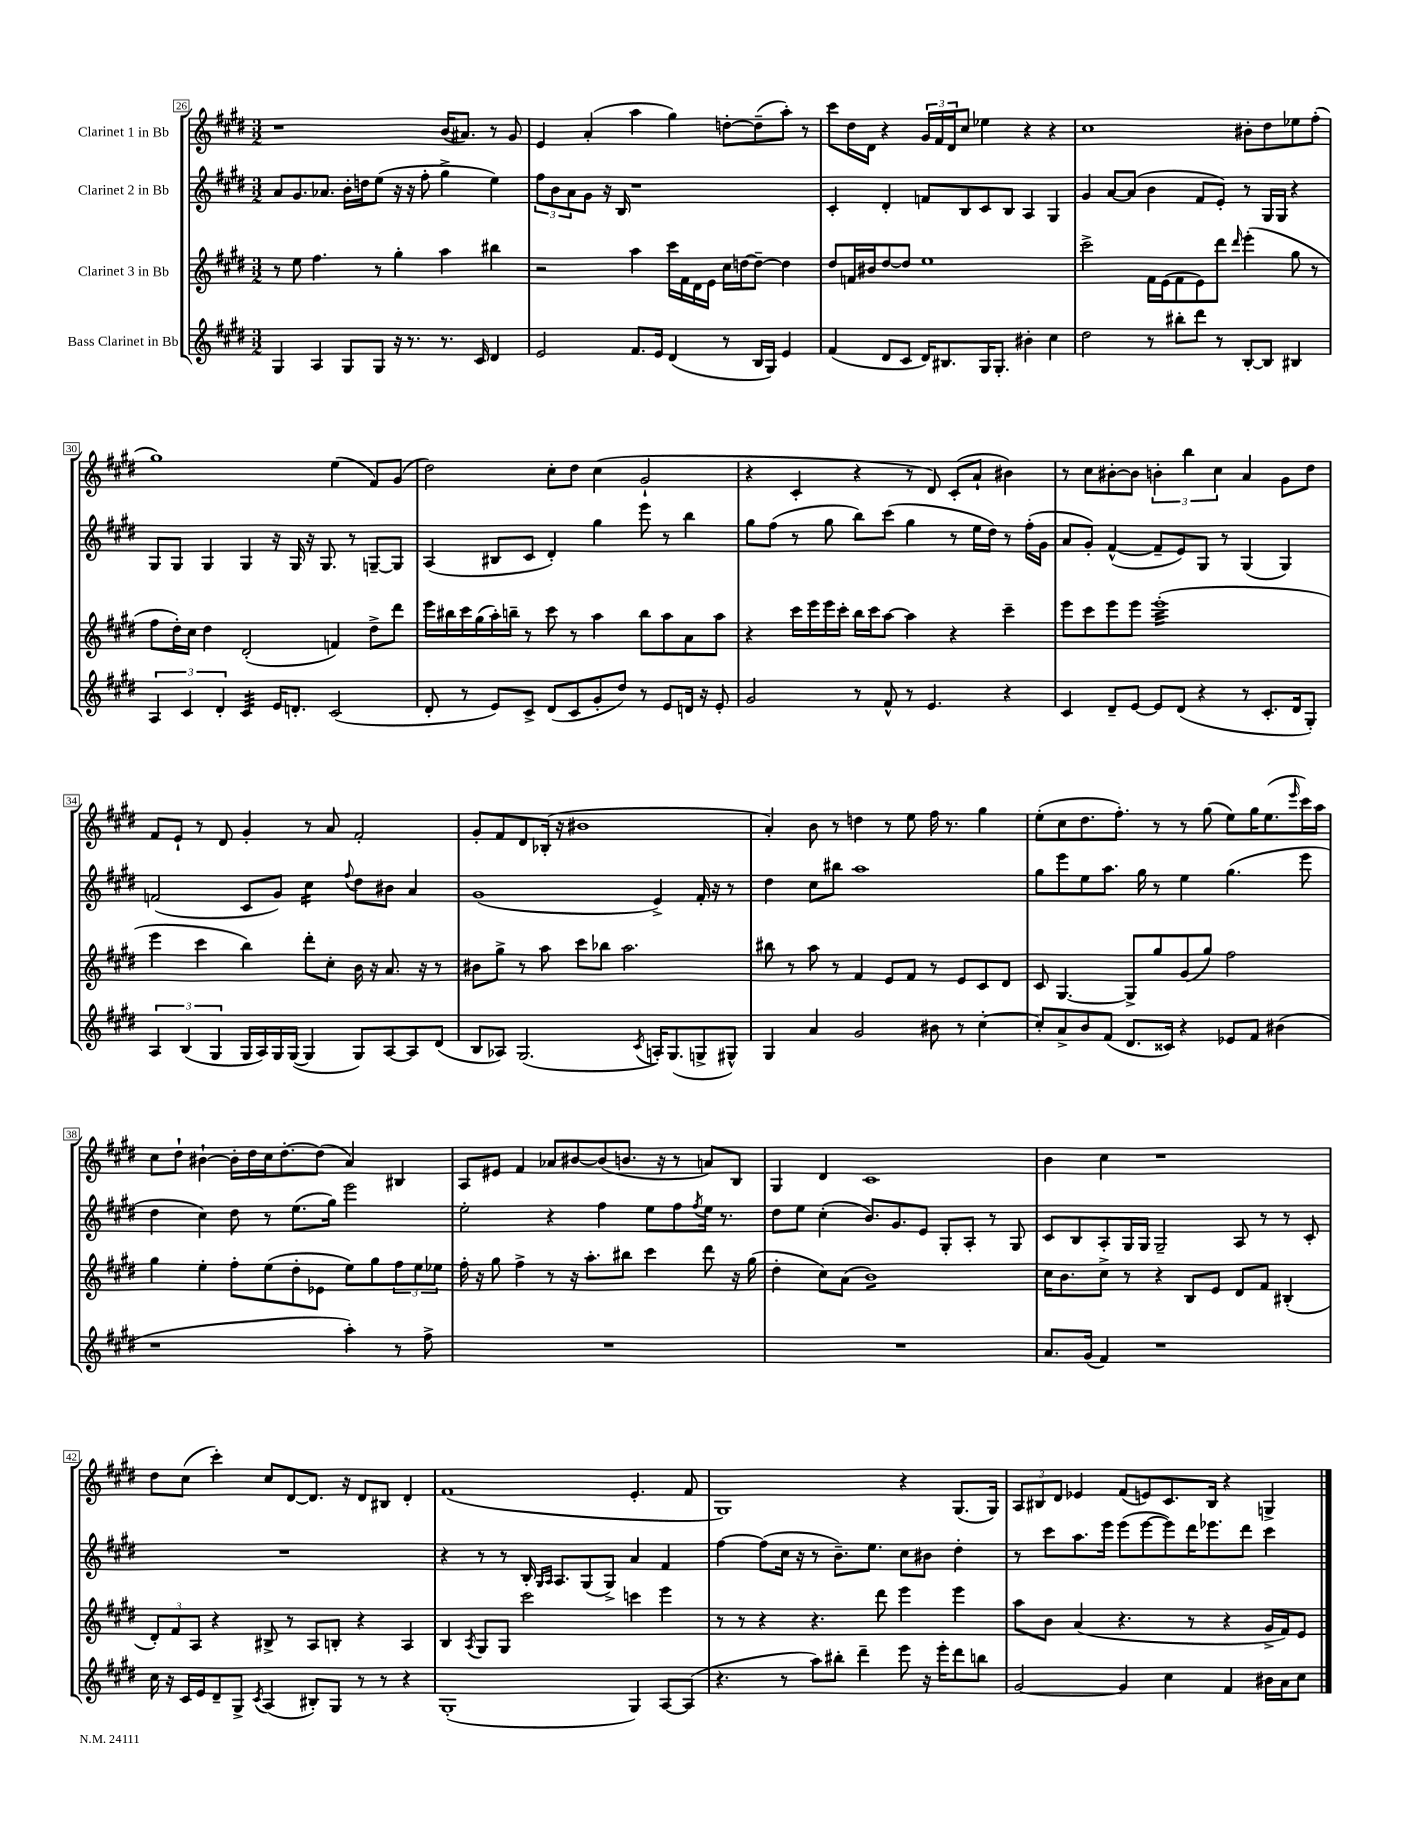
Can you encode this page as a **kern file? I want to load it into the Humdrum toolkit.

**kern	**kern	**kern	**kern
*staff4	*staff3	*staff2	*staff1
*clefG2	*clefG2	*clefG2	*clefG2
*k[f#c#g#d#]	*k[f#c#g#d#]	*k[f#c#g#d#]	*k[f#c#g#d#]
*M3/2	*M3/2	*M3/2	*M3/2
4G#	8r	8a	1r
.	8ee	8.g#	.
4A	4.ff#	.	.
.	.	8.a-	.
8G#	.	16b'	.
.	.	16dd	.
8G#	8r	(8ee	.
16r	4gg#'	16r	.
8.r	.	16r	.
.	.	8ff#'	.
8.r	4aa	4gg#^	(16b
.	.	.	8.a#)
16c#	.	.	.
4d#	4bb#	4ee)	8r
.	.	.	8g#
=	=	=	=
2e	2r	12ff#	4e
.	.	12b	.
.	.	12a	.
.	.	8g#	(4a'
.	.	16r	.
.	.	16B	.
8.f#	4aa	1r	4aa
16e	.	.	.
(4d#	16ccc#	.	4gg#)
.	16f#	.	.
.	16d#	.	.
.	16e	.	.
8r	16cc#	.	[8dd'
.	[16dd	.	.
16B	8dd~_	.	(8dd~]
16G#)	.	.	.
4e	4dd]	.	8aa')
.	.	.	8r
=	=	=	=
(4f#	8dd#	4c#'	8ccc#
.	16f	.	16dd#
.	16b#	.	16d#
8d#	[8dd#	4d#'	4r
8c#	8dd#]	.	.
16d#)	1ee	8f	24g#
.	.	.	24f#
8.B#	.	.	.
.	.	.	24d#
.	.	8B	8cc#
16G#	.	8c#	4ee-
8.G#'	.	.	.
.	.	8B	.
4b#'	.	4A	4r
4cc#	.	4G#	4r
=	=	=	=
2dd#	2ccc#^	4g#	1cc#
.	.	[8a	.
.	.	(8a]	.
8r	16f#	4b	.
.	(16e	.	.
8bb#'	8f#	.	.
8ddd#	8e)	8f#	.
8r	8ddd#	8e')	.
.	16qqddd#	.	.
[8B'	(4eee'	8r	8b#'
8B]	.	16G#	8dd#
.	.	16G#	.
4B#	8gg#	4r	8ee-
.	8r	.	(8ff#'
=	=	=	=
6A	8ff#	8G#	1gg#)
.	16dd#')	8G#	.
6c#	.	.	.
.	16cc#	.	.
.	4dd#	4G#	.
6d#'	.	.	.
4c#	(2d#'	4G#	.
16e	.	16r	.
8.d'	.	16G#	.
.	.	16r	.
.	.	8.G#	.
(2c#	4f)	.	(4ee
.	.	8r	.
.	8dd#^	[8G~	8f#)
.	8ddd#	8G]	(8g#
=	=	=	=
8d#'	16eee	(4A	2dd#)
.	16bb#	.	.
8r	16ccc#	.	.
.	(16gg#	.	.
8e)	16aa')	8B#	.
.	16bb~	.	.
8c#^	8r	8c#	.
(8d#	8ccc#	4d#')	8cc#'
8c#	8r	.	8dd#
8g#'	4aa	4gg#	(4cc#
8dd#)	.	.	.
8r	8bb	8eee	2g#`
8e	8aa	8r	.
16d	8a	4bb	.
16r	.	.	.
8e'	8aa	.	.
=	=	=	=
2g#	4r	8gg#	4r
.	.	(8ff#	.
.	16ccc#	8r	4c#'
.	16eee	.	.
.	16eee	8gg#	.
.	16ccc#'	.	.
8r	16bb	8bb)	4r
.	16ccc#	.	.
8f#^^	[8aa	(8ccc#	.
8r	4aa]	4gg#	8r
4.e	.	.	8d#)
.	4r	8r	(8c#'
.	.	16ee	8a`
.	.	16dd#)	.
4r	4ccc#~	8r	4b#)
.	.	(16ff#'	.
.	.	16g#	.
=	=	=	=
4c#	8eee	8a	8r
.	8ccc#	8g#')	8cc#
8d#~	8eee	([4f#^^	[8b#'
[8e	8eee	.	8b#]
8e]	(1eee'	8f#~]	6b'
(8d#	.	8e)	.
.	.	.	6bb
4r	.	8G#	.
.	.	.	6cc#
.	.	8r	.
8r	.	(4G#	4a
8.c#'	.	.	.
.	.	4G#)	8g#
16d#	.	.	.
8G#')	.	.	8dd#
=	=	=	=
6A	4eee	(2f	8f#
.	.	.	8e`
(6B	.	.	.
.	4ccc#	.	8r
6G#	.	.	.
.	.	.	8d#
16G#	4bb)	8c#	4g#'
16A)	.	.	.
16G#	.	8g#)	.
([16G#	.	.	.
4G#]	8ddd#'	4cc#	8r
.	8cc#'	.	8a
.	.	8qqff#	.
8G#)	16b	8dd#	2f#'
.	16r	.	.
[8A	8.a	8b#	.
8A]	.	4a	.
.	16r	.	.
(8d#	8r	.	.
=	=	=	=
8B	8b#	(1g#	8g#'
8A-)	8gg#^	.	8f#
(2.G#	8r	.	8d#
.	8aa	.	(16B-'
.	.	.	16r
.	8ccc#	.	1b#
.	8bb-	.	.
.	2.aa	.	.
8qc#	.	.	.
16A')	.	4e^)	.
(8.G#	.	.	.
8G^	.	16f#'	.
.	.	16r	.
8G#^^)	.	8r	.
=	=	=	=
4G#	8bb#	4dd#	4a')
.	8r	.	.
4a	8aa	8cc#	8b
.	8r	8bb#	8r
2g#	4f#	1aa	4dd
.	8e	.	8r
.	8f#	.	8ee
8b#	8r	.	16ff#
.	.	.	8.r
8r	8e	.	.
[4cc#'	8c#	.	4gg#
.	8d#	.	.
=	=	=	=
8cc#']	8c#	8gg#	(8ee'
8a^	[4.G#	8eee	8cc#
8b	.	8ee	8.dd#
(8f#	.	8.aa	.
.	.	.	8.ff#')
8.d#	8G#^]	.	.
.	.	16gg#	.
.	8gg#	8r	8r
16c##)	.	.	.
4r	(8g#	4ee	8r
.	8gg#)	.	(8gg#
8e-	2ff#	(4.gg#	8ee)
8f#	.	.	16gg#
.	.	.	(8.ee
(4b#	.	.	.
.	.	.	16qqeee
.	.	8eee	16ccc#)
.	.	.	16aa
=	=	=	=
1r	4gg#	4dd#	8cc#
.	.	.	8dd#`
.	4ee'	4cc#)	[4b#`
.	8ff#'	8dd#	16b#']
.	.	.	16dd#
.	(8ee	8r	16cc#
.	.	.	[8.dd#'
.	8dd#'	(8.ee	.
.	8e-	.	(8dd#]
.	.	16gg#)	.
4aa')	8ee)	2eee	4a)
.	8gg#	.	.
8r	12ff#	.	4B#
.	12ee	.	.
8ff#^	.	.	.
.	12ee-	.	.
=	=	=	=
1.r	16ff#'	2ee'	8A
.	16r	.	.
.	8gg#	.	8e#
.	4ff#^	.	4f#
.	8r	4r	8a-
.	16r	.	[8b#
.	8.aa'	.	.
.	.	4ff#	(8b#]
.	8bb#	.	8.b
.	4ccc#	8ee	.
.	.	.	16r
.	.	8ff#	8r
.	.	8qff#	.
.	8ddd#	16ee	8a)
.	.	8.r	.
.	16r	.	8B
.	(16gg#	.	.
=	=	=	=
1.r	4dd#'	8dd#	4G#
.	.	8ee	.
.	8cc#)	(4cc#'	4d#
.	(8a	.	.
.	1b)	8.b)	1c#
.	.	8.g#	.
.	.	8e	.
.	.	8G#'	.
.	.	8A'	.
.	.	8r	.
.	.	8G#	.
=	=	=	=
8.a	16cc#	8c#	4b
.	8.b	.	.
.	.	8B	.
(16g#	.	.	.
4f#)	8cc#^	8A'	4cc#
.	8r	16G#	.
.	.	16G#	.
1r	4r	2G#~	1r
.	8B	.	.
.	8e	.	.
.	8d#	8A	.
.	8f#	8r	.
.	(4B#'	8r	.
.	.	8c#'	.
=	=	=	=
16cc#	12d#')	1.r	8dd#
16r	.	.	.
.	12f#	.	.
16c#	.	.	(8cc#
.	12A	.	.
16e	.	.	.
8d#~	4r	.	4ccc#')
8G#^	.	.	.
8qc#	.	.	.
(4A	8B#^	.	8cc#
.	8r	.	[8d#
8B#')	8A	.	8.d#]
8G#	8B'	.	.
.	.	.	16r
8r	4r	.	8d#
8r	.	.	8B#
4r	4A	.	4d#'
=	=	=	=
(1G#'	4B	4r	(1f#
.	8qA	.	.
.	8G#	8r	.
.	8G#	8r	.
.	2ccc#	16B'	.
.	.	16qqG#	.
.	.	16qqA	.
.	.	8.A	.
.	.	(8G#	.
.	.	8G#^)	.
4G#)	4ccc	4a	4.e'
[8A	4eee	4f#	.
(8A]	.	.	8f#
=	=	=	=
4.r	8r	[4ff#	1G#)
.	8r	.	.
.	4r	(8ff#]	.
8r	.	16cc#	.
.	.	16r	.
8aa)	4.r	8r	.
8bb#'	.	8.b~)	.
4ddd#~	.	.	.
.	.	8.ee	.
.	8ddd#	.	.
8eee	4eee	8cc#	4r
16r	.	8b#	.
16eee'	.	.	.
8ddd#	4eee	4dd#'	(8.G#
8bb	.	.	.
.	.	.	16G#)
=	=	=	=
[2g#	8aa	8r	12A
.	.	.	12B#
.	8b	8ccc#	.
.	.	.	12d#
.	(4a	8.aa	4e-
.	.	16eee	.
4g#]	4.r	(8eee	(8f#
.	.	[8eee	8e)
4cc#	.	8eee])	8.c#
.	8r	16ddd#	.
.	.	8.eee-	16B#
4f#	4r	.	4r
.	.	8ddd#	.
16b#	16g#^	4ccc#	4G^
16a	16f#)	.	.
8cc#	8e	.	.
==	==	==	==
*-	*-	*-	*-
